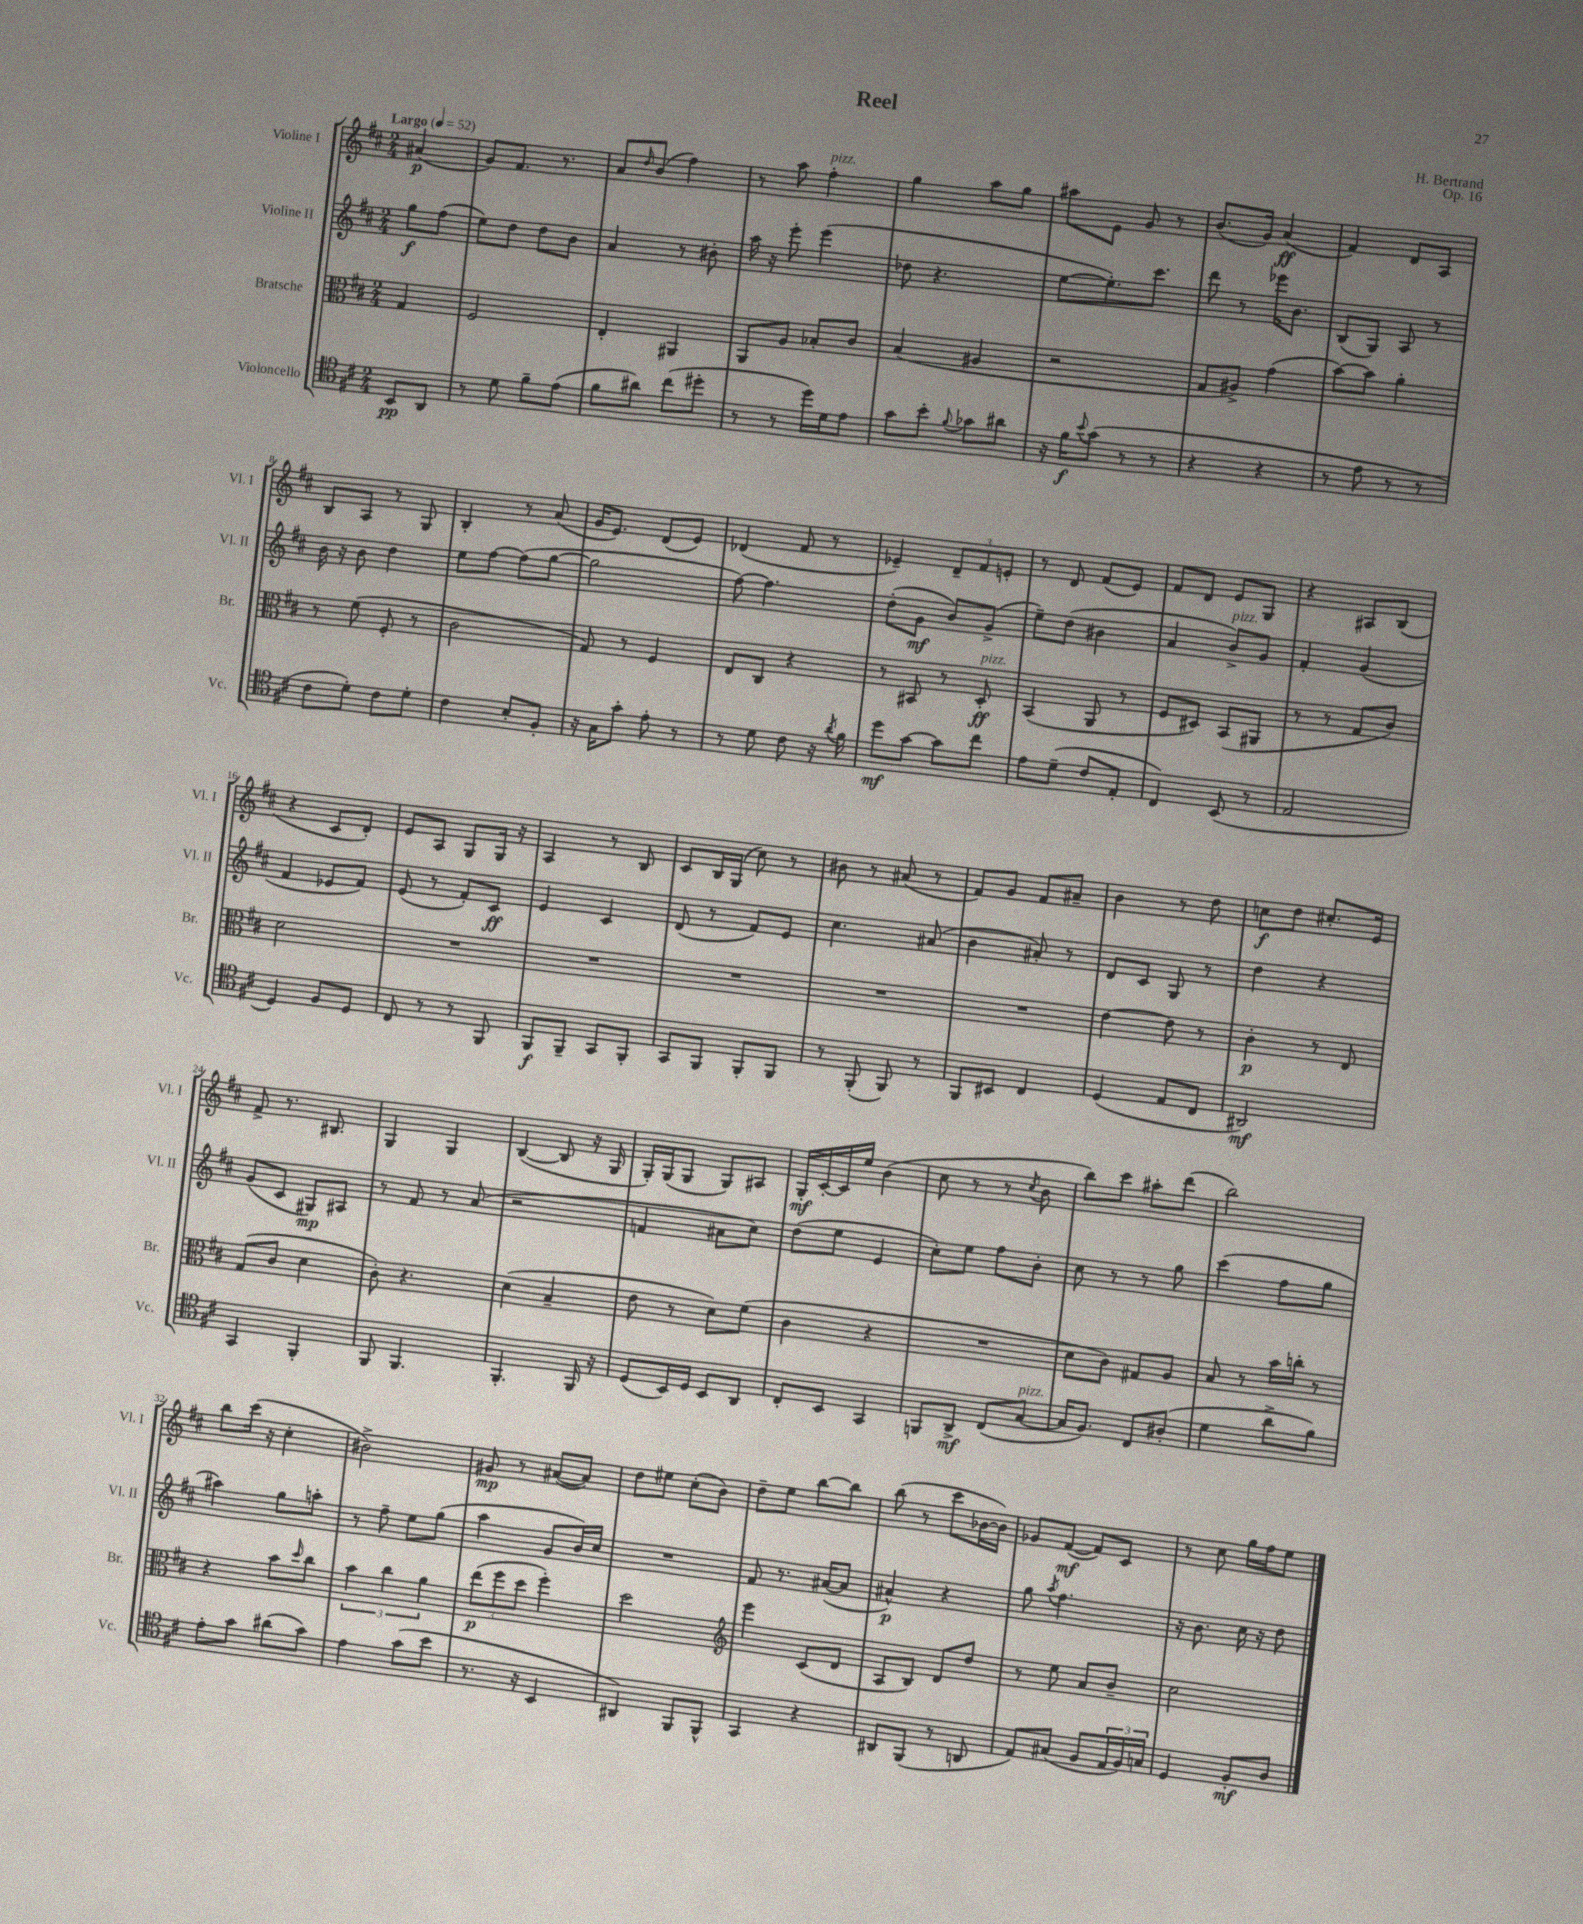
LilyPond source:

\header { title = "Reel" composer = "H. Bertrand" opus = "Op. 16" }
<<
\new StaffGroup <<
\new Staff = "s0" \with { instrumentName = "Violine I" shortInstrumentName = "Vl. I" } {
    \clef treble \key d \major \numericTimeSignature \time 2/4 \partial 4 \tempo "Largo" 4 = 52
    ais'4\p( |
    g'8) fis'8. r8. |
    a'8 \grace { d''16 } b'8( fis''4) |
    r8 a''8 fis''4-.^\markup { \italic "pizz." } |
    g''4 a''8 g''8 |
    ais''8 e'8 g'8 r8 |
    b'8.( g'16) a'4\ff( |
    fis'4) d'8 a8 |
    b8 a8 r8 g8 |
    b4-. r8 a'8( |
    g'16 e'8.) d'8( e'8) |
    des'4( fis'8 r8 |
    ees'4--) \tuplet 3/2 { d'8-- fis'8 e'8-. } |
    r8 d'8 fis'8( e'8) |
    fis'8 d'8 e'8 g8 |
    r4 ais8 b8( |
    r4 cis'8 d'8-.) |
    e'8 a8 g8 g16 r16 |
    a4 r8 b8 |
    cis'8 b16 g16( cis''8) r8 |
    bis'8 r8 ais'8( r8 |
    fis'8) g'8 fis'8 ais'8-- |
    b'4 r8 d''8 |
    c''8\f d''8 cis''8.-. e'16 |
    fis'8-> r8. bis8. |
    g4 g4 |
    b4~( b8 r16 g16 |
    g16-.) g16( g8 g8) ais8 |
    g16-.\mf cis'16~-. cis'16 e''16 b'4( |
    cis''8 r8 r8 \acciaccatura { cis''8 } b'8 |
    b''8) cis'''8 ais''8-. d'''8( |
    b''2) |
    b''8 cis'''16( r16 cis''4-. |
    bis'2->) |
    gis'8\mp r8 ais'8~( ais'8) |
    d''8 eis''8 cis''8-.( b'8) |
    d''8-- e''8 b''8~ b''8 |
    b''8( r8 cis'''8 bes'16~ bes'16) |
    ges'8 fis'8~\mf( fis'8) cis'8 |
    r8 cis''8 g''16 fis''16 e''8 \bar "|." |
}
\new Staff = "s1" \with { instrumentName = "Violine II" shortInstrumentName = "Vl. II" } {
    \clef treble \key d \major \numericTimeSignature \time 2/4 \partial 4
    g''8\f fis''8( |
    e''8) d''8 d''8 b'8 |
    a'4 r8 bis'8-. |
    a''16 r16 e'''8-. e'''4( |
    des''8 r4. |
    e''8~ e''8.-.) cis'''8. |
    d'''8 r8 ees'''16 b'8. |
    b8( g8) a8 r8 |
    b'16 r16 b'8 d''4 |
    e''8 fis''8~ fis''8( g''8~ |
    g''2 |
    fis''8~) fis''4. |
    d''8-.( g'8\mf b'8) g'8->( |
    e''8--) d''8( bis'4 |
    a'4 b'8->^\markup { \italic "pizz." }) g'8 |
    fis'4-. g'4( |
    fis'4 ees'8 fis'8) |
    e'8( r8 fis'8-.) cis'8\ff |
    e'4 cis'4 |
    d'8( r8 fis'8) e'8 |
    cis''4. ais'8( |
    b'4 ais'8-.) r8 |
    d'8 cis'8 g8 r8 |
    d''4 r4 |
    g'8( cis'8 gis8\mp) ais8 |
    r8 fis'8 r8 a'8( |
    r2 |
    f'4 ais'8 cis''8) |
    d''8( e''8 e'4 |
    cis''8-.) e''8 fis''8 b'8-. |
    cis''8 r8 r8 g''8 |
    cis'''4( fis''8 g''8 |
    ais''4) g''8 a''8-. |
    r8 fis''8-- e''8 g''8( |
    a''4 g'8 b'16) cis''16 |
    R2 |
    fis'8 r8. ais'16~( ais'8 |
    ais'4-^\p) r4 |
    g''8 \acciaccatura { a''8 } fis''4. |
    r16 b'8. cis''16 r16 d''8 \bar "|." |
}
\new Staff = "s2" \with { instrumentName = "Bratsche" shortInstrumentName = "Br." } {
    \clef alto \key d \major \numericTimeSignature \time 2/4 \partial 4
    g4 |
    fis2 |
    e4-. ais,4 |
    a,8 a8 bes8-. cis'8 |
    b4( ais4 |
    r2 |
    g8 ais8->) g'4( |
    b'8~) b'8 a'4-. |
    r8 fis'8( fis8-. r8 |
    cis'2 |
    g8) r8 fis4 |
    e8 cis8 r4 |
    r8 bis,8 r8 d8-.\ff^\markup { \italic "pizz." } |
    b,4( a,8 r8 |
    fis8 dis8) b,8( ais,8 |
    r8 r8 g8 cis'8) |
    d'2 |
    R2 |
    R2 |
    R2 |
    R2 |
    R2 |
    e'4~ e'8 r8 |
    cis'4-.\p r8 e8 |
    g8( cis'8 d'4 |
    cis'8-.) r4. |
    d'4( b4-- |
    e'8 r8 d'8) fis'8( |
    cis'4 r4 |
    R2 |
    d'8 cis'8) gis8 a8 |
    b8 r8 b'16 c''16-. r8 |
    r4 b'8 \grace { d''16 } cis''8 |
    \tuplet 3/2 { b'4 cis''4 a'4 } |
    \tuplet 3/2 { e''8\p( fis''8 d''8 } fis''4-.) |
    d''2 |
    \clef treble e'''4 cis'8( d'8 |
    a8 b8) d'8 d''8 |
    r8 e''8 a'8 b'8-- |
    cis''2 \bar "|." |
}
\new Staff = "s3" \with { instrumentName = "Violoncello" shortInstrumentName = "Vc." } {
    \clef tenor \key d \major \numericTimeSignature \time 2/4 \partial 4
    b,8\pp a,8 |
    r8 d'8 fis'8-- e'8( |
    fis'8 ais'8) cis''8( dis''8-. |
    r8 r8 d''16) d'16 e'8 |
    g'8 b'8-. \appoggiatura { fis'8 } ges'8 ais'8 |
    r16 fis'16\f \appoggiatura { b'8 } g'8( r8 r8 |
    r4 r4 |
    r8 e'8 r8 r8 |
    cis'8 d'8-.) cis'8 d'8-. |
    cis'4 b8-. fis8-. |
    r16 g16 g'8-. e'8-. r8 |
    r8 d'8 cis'8 r16 \acciaccatura { a'8 } fis'16 |
    d''8\mf g'8~ g'8 cis''8 |
    e'8 d'8--( cis'8 e8-. |
    cis4) b,8( r8 |
    e2 |
    d4) fis8 d8 |
    cis8 r8 r8 fis,8 |
    fis,8\f fis,8-- g,8 fis,8-. |
    g,8 fis,8 fis,8-. fis,8 |
    r8 fis,8-.( fis,8) r8 |
    fis,8 bis,8 cis4 |
    d4( e8 cis8 |
    ais,2\mf) |
    g,4 fis,4-. |
    fis,8 fis,4. |
    fis,4.-. fis,16 r16 |
    d8( b,16) d16 b,8 a,8 |
    cis8-. b,8 g,4 |
    f,8 a,8->\mf cis8( g8~^\markup { \italic "pizz." } |
    g16 fis8.) cis8 ais8-.( |
    d'4 a'8-> fis'8) |
    e'8-. g'8 ais'8( g'8) |
    e'4 g'8( b'8 |
    r8. r16 b,4 |
    ais,4) fis,8 fis,8-^ |
    g,4 r4 |
    ais,8 fis,8( r8 a,8 |
    e8) gis8( fis8 \tuplet 3/2 { e16 fis16) g16 } |
    d4 fis8-.\mf a8 \bar "|." |
}
>>
>>
